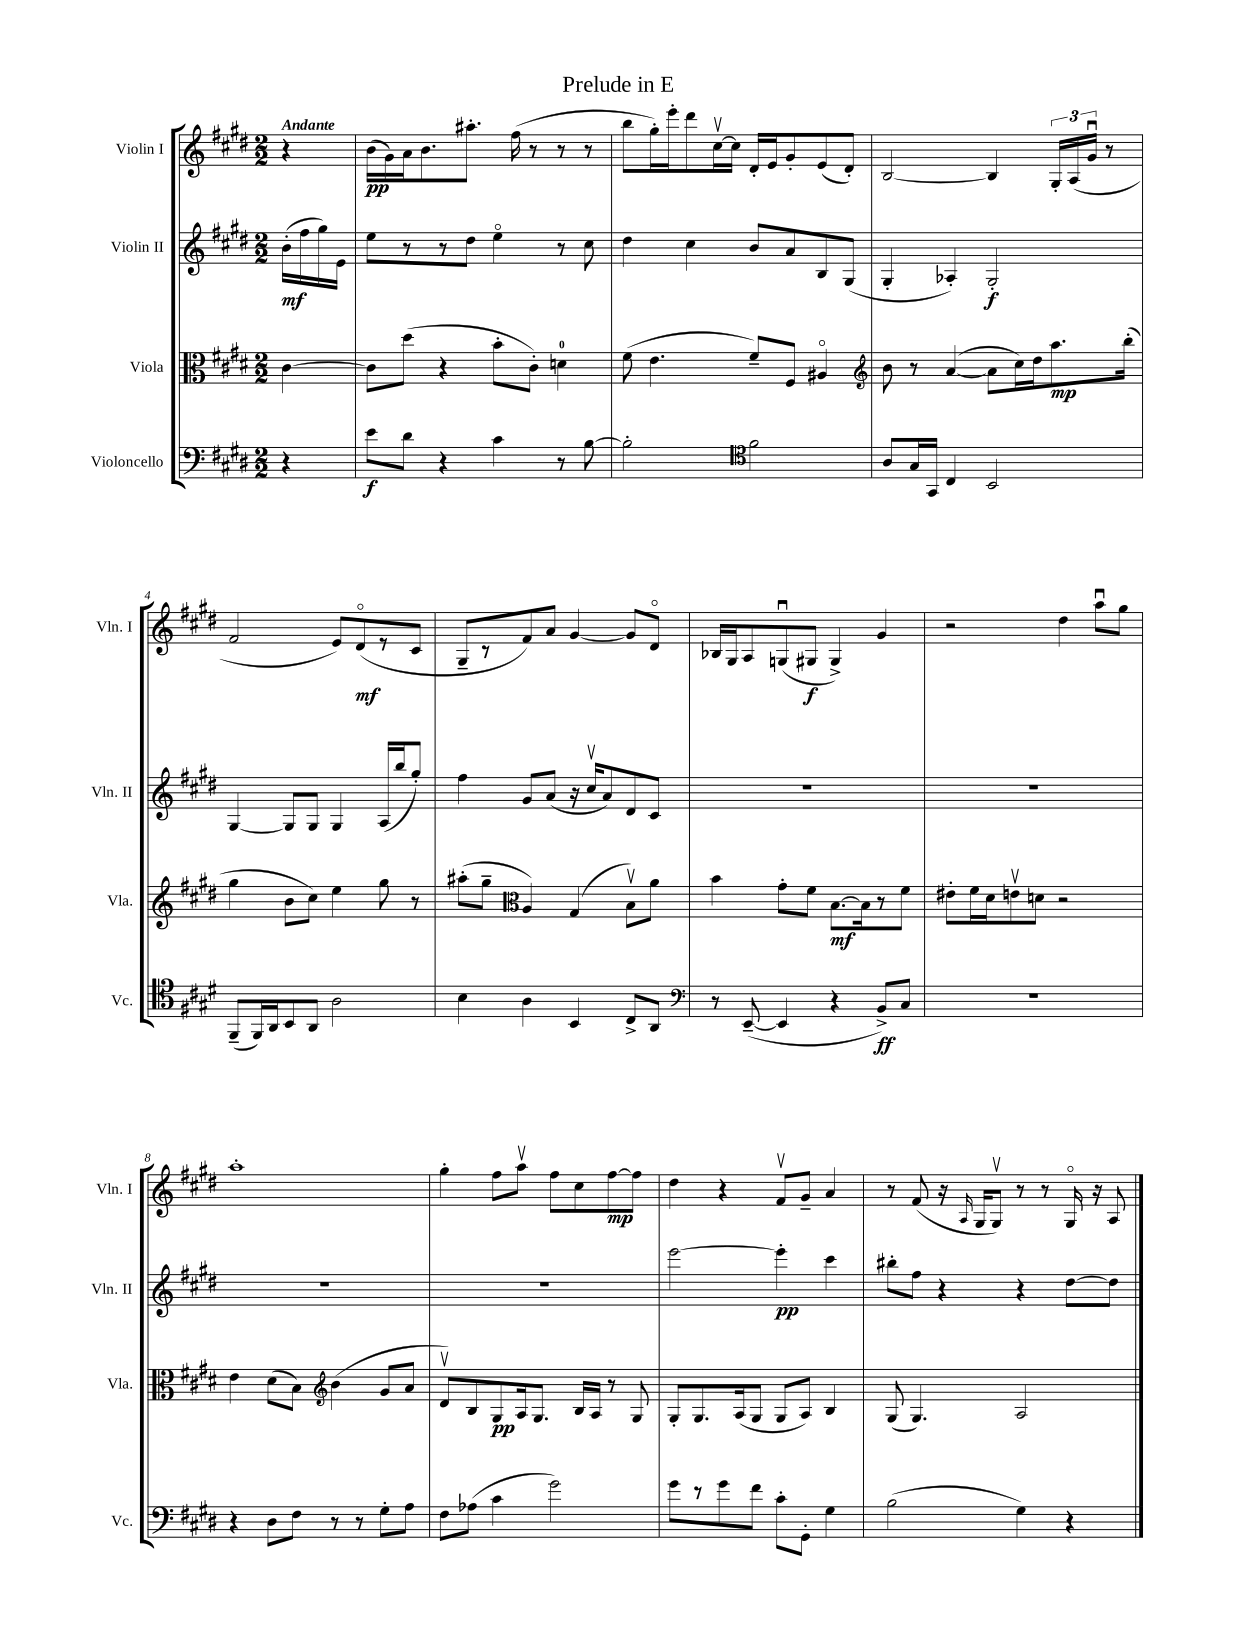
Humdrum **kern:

**kern	**kern	**kern	**kern
*staff4	*staff3	*staff2	*staff1
*clefF4	*clefC3	*clefG2	*clefG2
*k[f#c#g#d#]	*k[f#c#g#d#]	*k[f#c#g#d#]	*k[f#c#g#d#]
*M2/2	*M2/2	*M2/2	*M2/2
4r	[4c#	(16b'	4r
.	.	16ff#	.
.	.	16gg#)	.
.	.	16e	.
=	=	=	=
8e	8c#]	8ee	(16b
.	.	.	16g#)
8d#	(8dd#	8r	16a
.	.	.	8.b
4r	4r	8r	.
.	.	8dd#	8.aa#'
4c#	8b'	4eeo	.
.	.	.	(16ff#
.	8c#')	.	8r
8r	4d	8r	8r
[8B	.	8cc#	8r
=	=	=	=
2B']	(8f#	4dd#	8bb
.	4.e	.	16gg#')
.	.	.	16eee'
.	.	4cc#	8ddd#
.	.	.	[16cc#v
.	.	.	16cc#]
*clefC4	*	*	*
2f#	8f#~)	8b	16d#'
.	.	.	16e
.	8F#	8a	8g#'
.	4A#o	8B	(8e
.	.	(8G#	8d#')
=	=	=	=
*	*clefG2	*	*
8A	8b	4G#'	[2B
16G#	8r	.	.
16GG#	.	.	.
4C#	([4a	4A-')	.
2BB	8a]	2G#'	4B]
.	16cc#)	.	.
.	16dd#	.	.
.	8.aa	.	24G#'
.	.	.	(24A
.	.	.	24g#u
.	.	.	8r
.	(16bb'	.	.
=	=	=	=
(8FF#~	4gg#	[4G#	2f#
16FF#)	.	.	.
16AA	.	.	.
8BB	8b	8G#]	.
8AA	8cc#)	8G#	.
2A	4ee	4G#	8e)
.	.	.	(8d#o
.	8gg#	(16A	8r
.	.	16bb	.
.	8r	8gg#')	8c#
=	=	=	=
4B	(8aa#'	4ff#	8G#~
.	8gg#~	.	8r
*	*clefC3	*	*
4A	4A)	8g#	8f#)
.	.	(8a	8a
4BB	(4G#	16r	[4g#
.	.	16cc#v	.
.	.	8a)	.
8C#^	8Bv)	8d#	8g#]
8AA	8a	8c#	8d#o
=	=	=	=
*clefF4	*	*	*
8r	4b	1r	16B-
.	.	.	16G#
([8EE~	.	.	8A
4EE]	8g#'	.	(8Gu
.	8f#	.	8G#
4r	[8.B	.	4G#^)
.	16B]	.	.
8BB^)	8r	.	4g#
8C#	8f#	.	.
=	=	=	=
1r	8e#'	1r	2r
.	16f#	.	.
.	16d#	.	.
.	8ev	.	.
.	8d	.	.
.	2r	.	4dd#
.	.	.	8aau
.	.	.	8gg#
=	=	=	=
4r	4e	1r	1aa'
8D#	(8d#	.	.
8F#	8B)	.	.
*	*clefG2	*	*
8r	(4b	.	.
8r	.	.	.
8G#'	8g#	.	.
8A	8a	.	.
=	=	=	=
8F#	8d#v)	1r	4gg#'
(8A-	8B	.	.
4c#	8G#	.	8ff#
.	16A	.	8aav
.	8.G#	.	.
2g#)	.	.	8ff#
.	16B	.	8cc#
.	16A	.	.
.	8r	.	[8ff#
.	8G#	.	8ff#]
=	=	=	=
8g#	8G#'	[2eee	4dd#
8r	8.G#	.	.
8g#	.	.	4r
.	(16A	.	.
8f#	8G#	.	.
8c#'	8G#	4eee']	8f#v
8GG#'	8A)	.	8g#~
4G#	4B	4ccc#	4a
=	=	=	=
(2B	(8G#	8bb#'	8r
.	4.G#)	8ff#	(8f#
.	.	4r	16r
.	.	.	16qqA
.	.	.	16G#
.	.	.	8G#v)
4G#)	2A	4r	8r
.	.	.	8r
4r	.	[8dd#	16G#o
.	.	.	16r
.	.	8dd#]	8A
==	==	==	==
*-	*-	*-	*-
